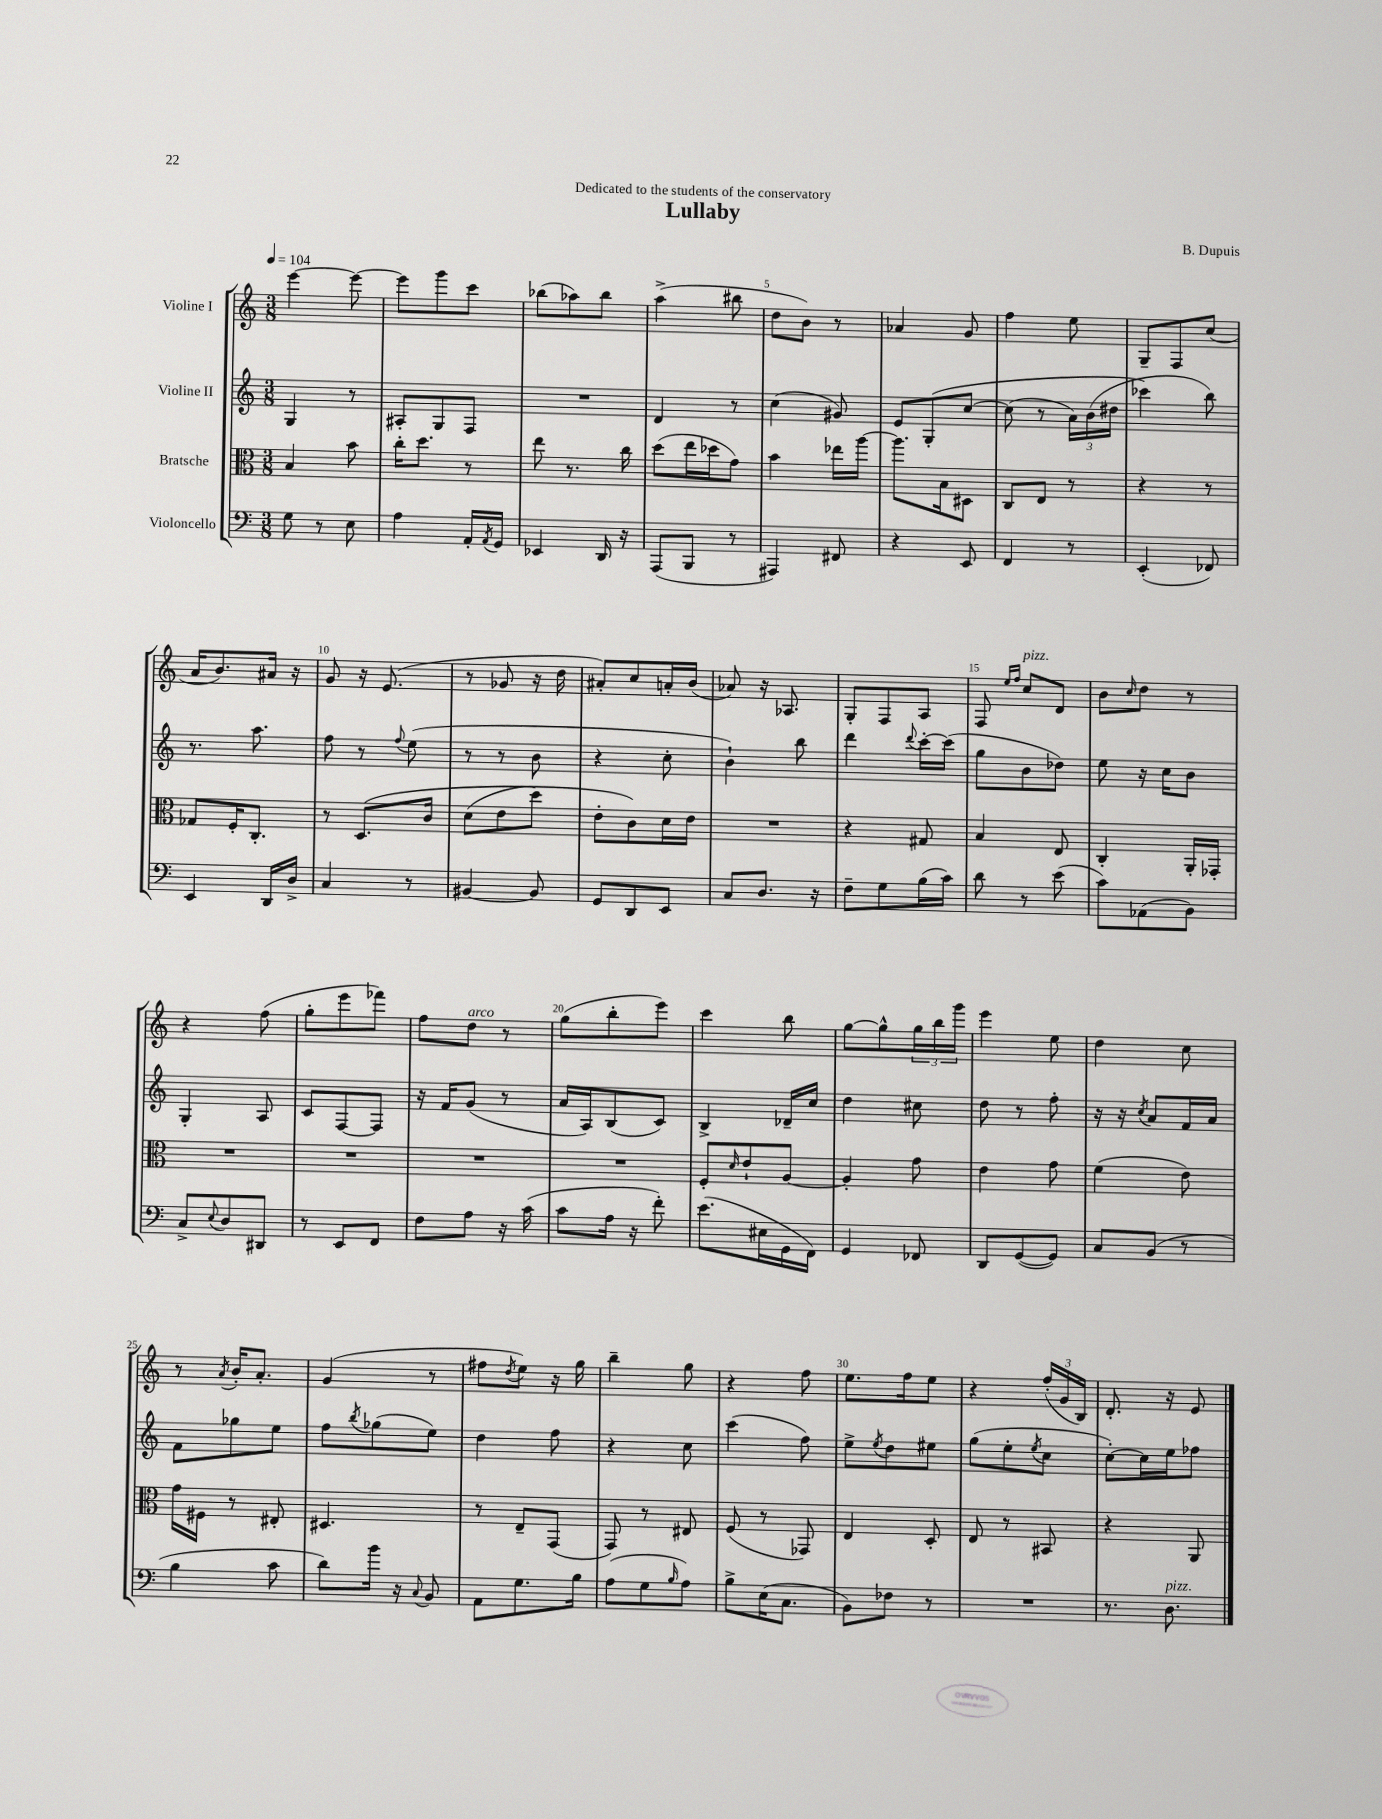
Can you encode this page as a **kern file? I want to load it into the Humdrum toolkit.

**kern	**kern	**kern	**kern
*staff4	*staff3	*staff2	*staff1
*clefF4	*clefC3	*clefG2	*clefG2
*k[]	*k[]	*k[]	*k[]
*M3/8	*M3/8	*M3/8	*M3/8
*MM104	*MM104	*MM104	*MM104
8G	4B	4G	[4eee
8r	.	.	.
8E	8b	8r	8eee_
=	=	=	=
4A	16cc'	8A#'	8eee]
.	8.dd	.	.
.	.	8G	8ggg
16AA'	8r	8F	8ccc
8qAA	.	.	.
16GG	.	.	.
=	=	=	=
4EE-	8ee	4.r	(8bb-
.	8.r	.	8aa-)
16DD	.	.	8bb-
16r	16cc	.	.
=	=	=	=
(8AAA	(8dd	4d	(4aa^
8BBB	16ee	.	.
.	16dd-	.	.
8r	8g)	8r	8bb#
=	=	=	=
4AAA#)	4b	(4cc	8dd
.	.	.	8b)
8FF#	16ee-	8g#)	8r
.	[16aa	.	.
=	=	=	=
4r	8.aa]	8e	4a-
.	.	&(8G'	.
.	16B	.	.
8EE	8D#	[8cc	8g
=	=	=	=
4FF	8C	(8cc]	4ff
.	8E	8r	.
8r	8r	24a)	8ee
.	.	(24b	.
.	.	24dd#	.
=	=	=	=
(4EE'	4r	4ccc-&)	8G~
.	.	.	8F
8FF-)	8r	8bb)	(8cc
=	=	=	=
4EE	8G-	8.r	16a
.	.	.	8.b)
.	16F'	.	.
.	8.C'	8.aa	.
16DD	.	.	16a#
16D^	.	.	16r
=	=	=	=
4C	8r	8ff	8g
.	&(8.D	8r	16r
.	.	.	(8.e
.	.	8qqff	.
8r	.	(8ee	.
.	16c	.	.
=	=	=	=
[4BB#	(8d	8r	8r
.	8e	8r	8g-
8BB#]	8dd)	8b	16r
.	.	.	16dd
=	=	=	=
8GG	8e'	4r	8a#')
8DD	8c&)	.	8cc
8EE	16d	8cc'	16a'
.	16e	.	(16b
=	=	=	=
8C	4.r	4b`)	8a-)
8.D	.	.	16r
.	.	.	8.A-
.	.	8bb	.
16r	.	.	.
=	=	=	=
8F~	4r	4ddd	8G'
8G	.	.	8F
.	.	8qqddd	.
(16B	8G#	[16ccc'	8A
16c)	.	(16ccc]	.
=	=	=	=
8d	4B	8gg	8F
.	.	.	16qqee
.	.	.	16qqff
8r	.	8b	8cc
(8e	8E	8dd-)	8d
=	=	=	=
8c)	4C'	8ee	8b
.	.	.	16qqcc
(8AA-	.	16r	8dd
.	.	16cc	.
8BB)	16AA'	8b	8r
.	16GG-'	.	.
=	=	=	=
8C^	4.r	4G'	4r
8qqE	.	.	.
8D	.	.	.
8DD#	.	8A	(8ff
=	=	=	=
8r	4.r	8c	8gg'
8EE	.	[8F	8eee
8FF	.	8F]	8fff-)
=	=	=	=
8F	4.r	16r	8ff
.	.	16f	.
8A	.	(8g	8dd
16r	.	8r	8r
(16c	.	.	.
=	=	=	=
8c	4.r	16a	(8gg
.	.	16A)	.
16A	.	(8B	8bb'
16r	.	.	.
8f')	.	8c)	8eee)
=	=	=	=
(8.e	8F'	4B^	4ccc
.	16qqd	.	.
.	8e`	.	.
16E#	.	.	.
16GG	[8A	16d-~	8bb
16FF)	.	16cc	.
=	=	=	=
4GG	4A']	4dd	[8gg
.	.	.	8gg^^]
8FF-	8g	8cc#	24gg
.	.	.	24bb
.	.	.	24ggg
=	=	=	=
8DD	4e	8dd	4eee
([8GG	.	8r	.
8GG])	8g	8ff'	8ee
=	=	=	=
8C	(4f	16r	4dd
.	.	16r	.
.	.	8qcc	.
(8BB	.	8a	.
8r	8e)	16f	8cc
.	.	16a	.
=	=	=	=
4B	16g	8f	8r
.	16F#	.	.
.	.	.	8qa
.	8r	8gg-	16b'
.	.	.	8.a'
8c	8E#'	8ee	.
=	=	=	=
8d)	4.D#	8ff	(4g
.	.	8qbb	.
16b	.	(8gg-	.
16r	.	.	.
8qqC	.	.	.
8BB	.	8ee)	8r
=	=	=	=
8AA	8r	4dd	8ff#
.	.	.	8qdd
8.G	8E~	.	8ee)
.	(8GG	8ff	16r
16B	.	.	16gg
=	=	=	=
(8A	8GG)	4r	4bb~
8G	8r	.	.
16qqB	.	.	.
8A)	8E#	8cc	8gg
=	=	=	=
8B^	(8F	(4ccc	4r
(16E	8r	.	.
8.C	.	.	.
.	8GG-)	8ff)	8ff
=	=	=	=
8BB)	4E	8ee^	8.ee
.	.	8qee	.
8F-	.	8dd	.
.	.	.	16ff
8r	8D'	8ee#	8ee
=	=	=	=
4.r	8E	(8gg	4r
.	8r	8ee'	.
.	.	8qee	.
.	8BB#	8cc	(24ff'
.	.	.	24g
.	.	.	24B)
=	=	=	=
8.r	4r	[8cc')	8.d'
.	.	16cc]	.
8.D	.	16ee	16r
.	8AA	8ff-	8e
==	==	==	==
*-	*-	*-	*-
